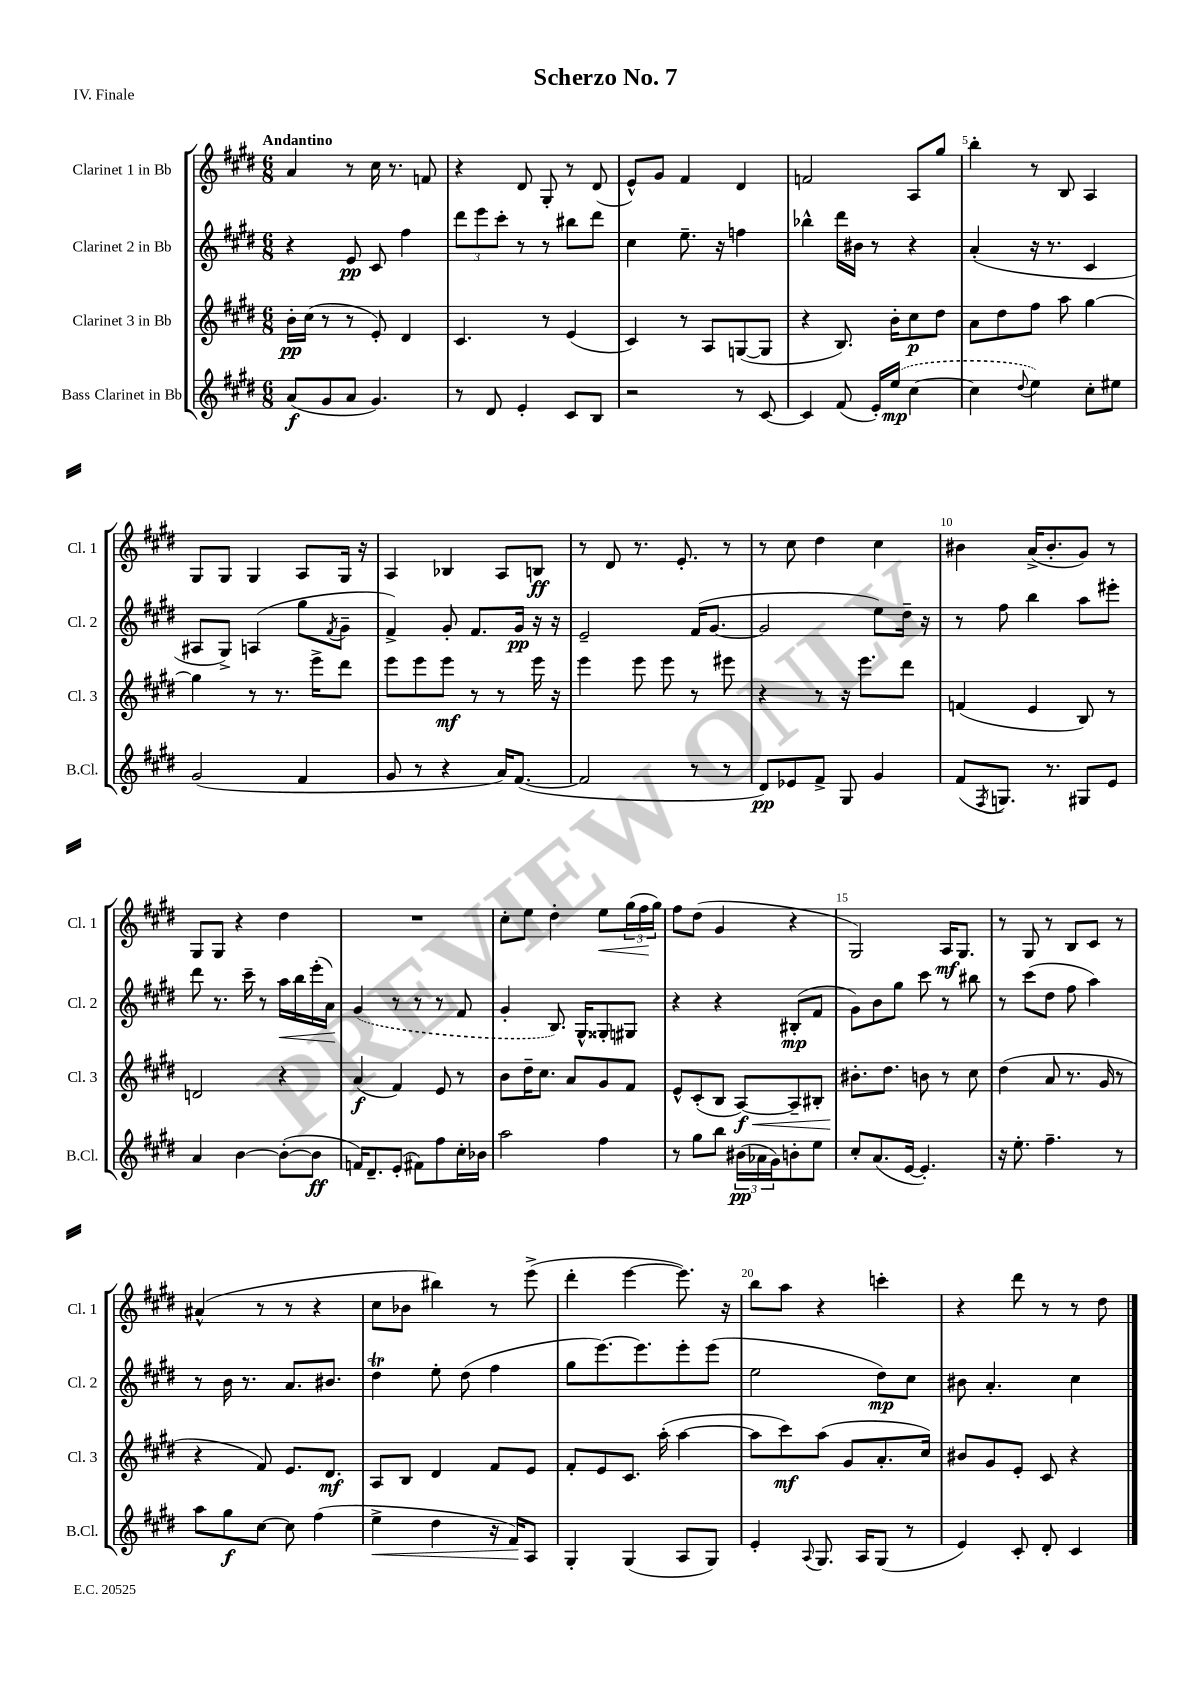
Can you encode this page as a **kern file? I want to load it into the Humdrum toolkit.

**kern	**kern	**kern	**kern
*staff4	*staff3	*staff2	*staff1
*clefG2	*clefG2	*clefG2	*clefG2
*k[f#c#g#d#]	*k[f#c#g#d#]	*k[f#c#g#d#]	*k[f#c#g#d#]
*M6/8	*M6/8	*M6/8	*M6/8
(8a/L	16b'\LL	4r	4a/
.	(16cc#\JJ	.	.
8g#/	8r	.	.
8a/J	8r	8e/	8r
4.g#/)	8e'/)	8c#/	16cc#\
.	.	.	8.r
.	4d#/	4ff#\	.
.	.	.	8f/
=	=	=	=
8r	4.c#/	12ddd#\L	4r
.	.	12eee\	.
8d#/	.	.	.
.	.	12ccc#'\J	.
4e'/	.	8r	8d#/
.	8r	8r	8G#'/
8c#/L	(4e/	8bb#\L	8r
8B/J	.	8ddd#\J	(8d#/
=	=	=	=
2r	4c#/)	4cc#\	8e^^/L)
.	.	.	8g#/J
.	8r	8.ee~\	4f#/
.	8A/L	.	.
.	.	16r	.
8r	([8G/	4ff\	4d#/
[8c#/	8G/]J	.	.
=	=	=	=
4c#/]	4r	4bb-^^\	2f/
(8f#/	8.B/)	16ddd#\LL	.
.	.	16b#\JJ	.
16e'/LL)	.	8r	.
(16ee/JJ	16b'\LK	.	.
[4cc#\	8cc#\	4r	8A/L
.	8dd#\J	.	8gg#/J
=	=	=	=
4cc#\]	8a\L	(4a'/	4bb'\
.	8dd#\	.	.
8qqdd#/	.	.	.
4ee\)	8ff#\J	16r	8r
.	.	8.r	.
.	8aa\	.	8B/
8cc#'\L	[4gg#\	4c#/	4A/
8ee#\J	.	.	.
=	=	=	=
(2g#/	4gg#\]	8A#/L	8G#/L
.	.	8G#^/J)	8G#/J
.	8r	(4A/	4G#/
.	8.r	.	.
4f#/	.	8gg#\L	8A/L
.	16eee^\LK	.	.
.	.	8qf#/	.
.	8ddd#\J	8g#~\J	16G#/Jk
.	.	.	16r
=	=	=	=
8g#/	8eee\L	4f#^/)	4A/
8r	8eee\	.	.
4r	8eee\J	8g#'/	4B-/
.	8r	8.f#/L	.
16a/LK)	8r	.	8A/L
([8.f#/J	.	16g#/Jk	.
.	16eee\	16r	8B/J
.	16r	16r	.
=	=	=	=
2f#/]	4eee\	2e~/	8r
.	.	.	8d#/
.	8eee\	.	8.r
.	8eee\	.	.
.	.	.	8.e'/
8r	8r	(16f#/LK	.
.	.	[8.g#/J	.
8r	8eee#\	.	8r
=	=	=	=
8d#/L)	4r	2g#/]	8r
8e-/	.	.	8cc#\
8f#^/J	8r	.	4dd#\
8G#/	16r	.	.
.	8.eee\L	.	.
4g#/	.	8ee\L)	4cc#\
.	8ddd#\J	16dd#~\Jk	.
.	.	16r	.
=	=	=	=
(8f#/L	(4f/	8r	4b#\
8qF#/	.	.	.
8.G/J)	.	8ff#\	.
.	4e/	4bb\	(16a^/LK
8.r	.	.	8.b#'/
8G#/L	8B/)	8aa\L	8g#/J)
8e/J	8r	8eee#'\J	8r
=	=	=	=
4a/	2d/	8ddd#\	8G#/L
.	.	8.r	8G#/J
[4b\	.	.	4r
.	.	16ccc#~\	.
.	.	8r	.
(8b'\_L	4r	16aa\LL	4dd#\
.	.	16bb\	.
8b\]J	.	(16eee'\	.
.	.	16a\JJ)	.
=	=	=	=
16f/LK)	(4a/	(4g#/	2.r
8.d#~/	.	.	.
(8e'/J	4f#/)	8r	.
8f#\L)	.	8r	.
8ff#\	8e/	8r	.
16cc#'\L	8r	8f#/	.
16b-\JJ	.	.	.
=	=	=	=
2aa\	8b\L	4g#'/	8cc#'\L
.	16dd#~\K	.	8ee\J
.	8.cc#\J	.	.
.	.	8.B/)	4dd#'\
.	8a/L	.	.
.	.	16G#^^/LK	.
4ff#\	8g#/	8G##'/	8ee\L
.	8f#/J	8G#/J	(24gg#\L
.	.	.	24ff#\
.	.	.	24gg#\JJ)
=	=	=	=
8r	8e^^/L	4r	8ff#\L
8gg#\L	(8c#'/	.	(8dd#\J
8bb\J	8B/J	4r	4g#/
(24b#\LL	[8A/L)	.	.
24a-\	.	.	.
24g#\J)	.	.	.
8b'\	8A~/]	(8B#'/L	4r
8ee\J	8B#'/J	8f#/J	.
=	=	=	=
8cc#'/L	8.b#'\L	8g#\L)	2G#/)
(8.a/	.	8b\	.
.	8.dd#\J	.	.
.	.	8gg#\J	.
[16e/Jk	.	.	.
4.e'/])	8b\	8ccc#\	.
.	8r	8r	16A/LK
.	.	.	8.G#/J
.	8cc#\	8bb#\	.
=	=	=	=
16r	(4dd#\	8r	8r
8.ee'\	.	.	.
.	.	(8ccc#\L	8G#/
4.ff#~\	8a/	8dd#\J	8r
.	8.r	8ff#\	8B/L
.	.	4aa\)	8c#/J
.	16g#/	.	.
8r	8r	.	8r
=	=	=	=
8aa\L	4r	8r	(4a#^^/
8gg#\	.	16b\	.
.	.	8.r	.
[8cc#\J	8f#/)	.	8r
8cc#\]	8.e/L	8.a/L	8r
(4ff#\	.	.	4r
.	8.d#/J	8.b#/J	.
=	=	=	=
4ee^\	8A/L	4dd#\	8cc#\L
.	8B/J	.	8b-\J
4dd#\	4d#/	8ee'\	4bb#\)
.	.	(8dd#\	.
16r	8f#/L	4ff#\	8r
16f#/LK)	.	.	.
8A/J	8e/J	.	(8eee^\
=	=	=	=
4G#'/	8f#'/L	8gg#\L	4ddd#'\
.	8e/	[8.eee\)	.
(4G#/	8.c#/J	.	[4eee\
.	.	8.eee\]	.
.	(16aa'\	.	.
8A/L	[4aa\	8eee'\	8.eee\])
8G#/J)	.	(8eee\J	.
.	.	.	16r
=	=	=	=
4e'/	8aa\]L	2ee\	8bb\L
.	8ccc#\)	.	8aa\J
8qqA/	.	.	.
8.G#/	(8aa\J	.	4r
.	8g#/L	.	.
16A/LK	.	.	.
(8G#/J	8.a'/	8dd#\L)	4ccc'\
8r	.	8cc#\J	.
.	16cc#/Jk)	.	.
=	=	=	=
4e/)	8b#/L	8b#\	4r
.	8g#/	4.a'/	.
8c#'/	8e'/J	.	8ddd#\
8d#'/	8c#/	.	8r
4c#/	4r	4cc#\	8r
.	.	.	8dd#\
==	==	==	==
*-	*-	*-	*-
